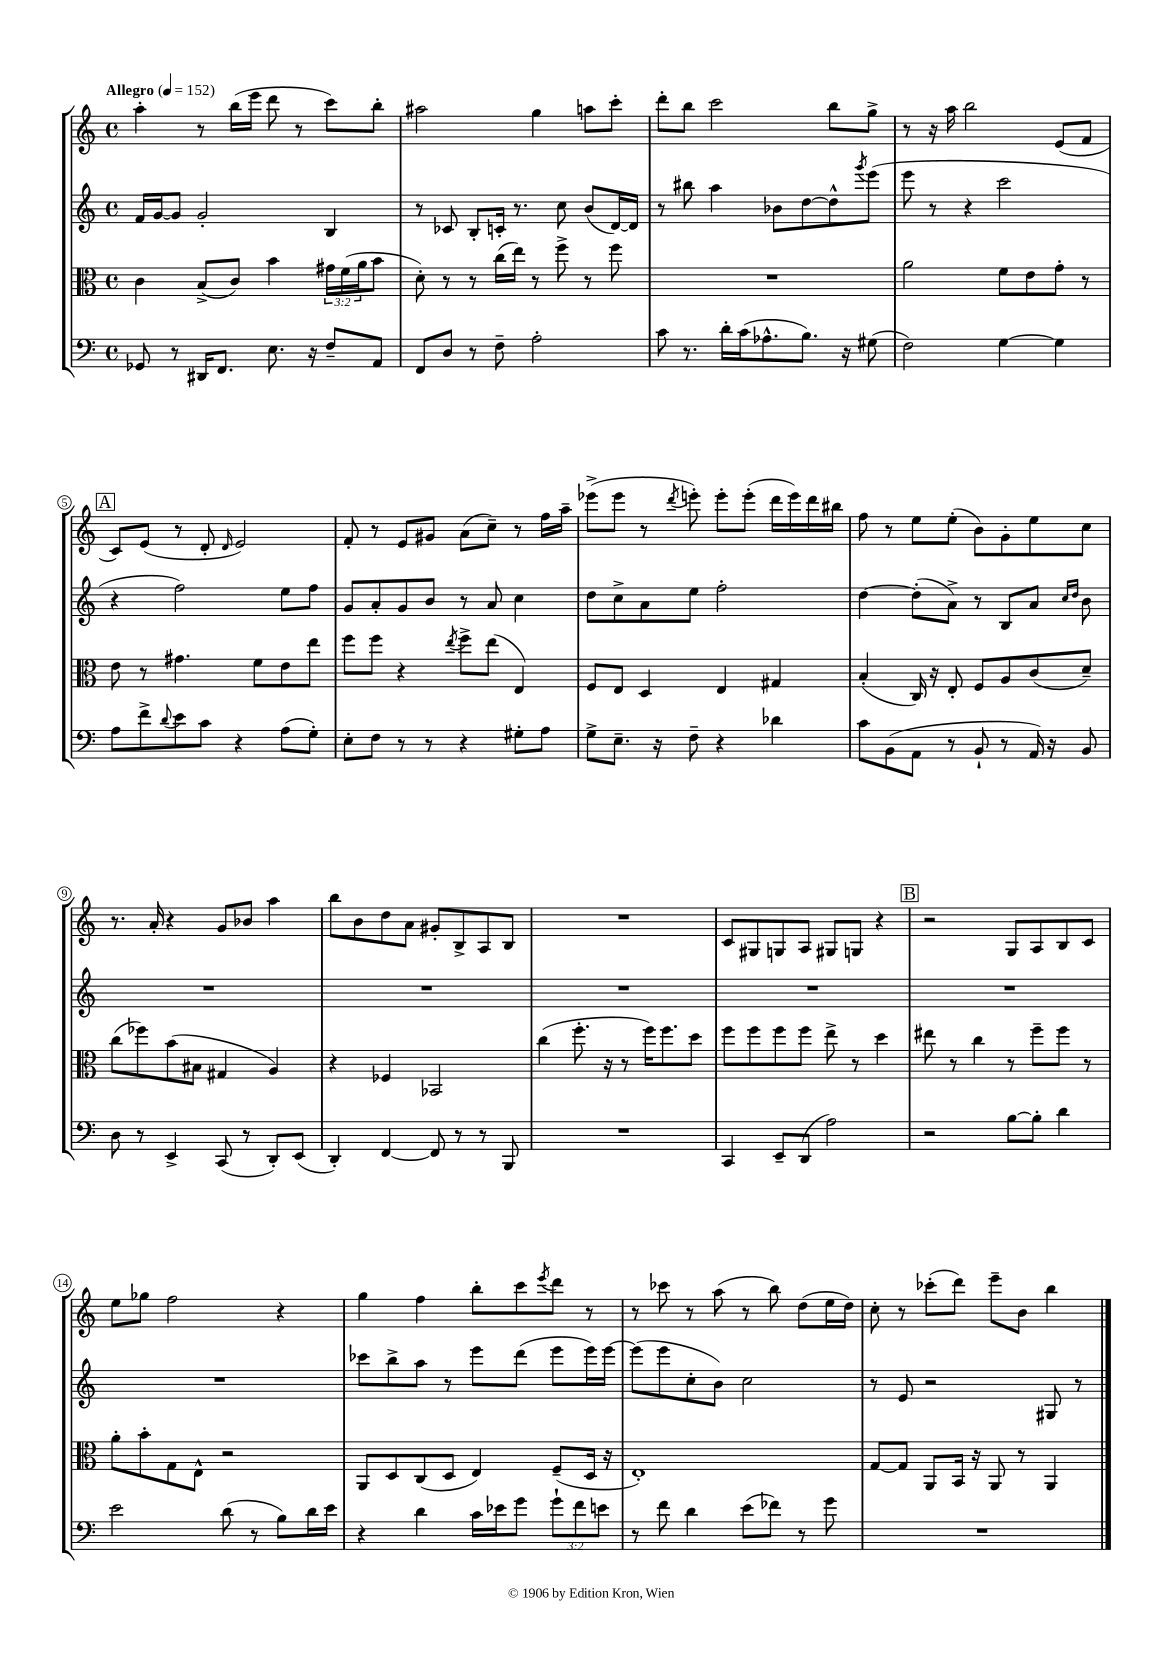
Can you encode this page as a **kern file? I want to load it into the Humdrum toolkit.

**kern	**kern	**kern	**kern
*part4	*part3	*part2	*part1
*staff4	*staff3	*staff2	*staff1
*clefF4	*clefC3	*clefG2	*clefG2
*k[]	*k[]	*k[]	*k[]
*M4/4	*M4/4	*M4/4	*M4/4
*met(c)	*met(c)	*met(c)	*met(c)
*MM152	*MM152	*MM152	*MM152
=1	=1	=1	=1
!	!	!	!LO:TX:a:B:t=Allegro
8GG-X/	4c\	16f/LL	4aa'\
.	.	[16g/J	.
8r	.	8g/J]	.
16DD#X/KL	(8B^/L	2g'/	8r
8.FF/J	.	.	.
.	8c/J)	.	(16bb\LL
.	.	.	16eee\JJ
8.E\	4b\	.	8ddd\
.	.	.	8r
16r	.	.	.
8F~/L	24g#X\LL	4B/	8ccc\L)
.	(24f\	.	.
.	24a\J	.	.
8AA/J	8b\J	.	8bb'\J
=2	=2	=2	=2
8FF/L	8d'\)	8r	2aa#X\
8D/J	8r	8c-X/	.
8r	8r	8B'/L	.
8F~\	(16cc\LL	16cn'/Jk	.
.	16ee\JJ)	8.r	.
2A'\	8r	.	4gg\
.	8ff^\	8cc\	.
.	8r	(8b/L	8aan\L
.	8ff\	[16d/L)	8ccc'\J
.	.	16d/JJ]	.
=3	=3	=3	=3
8c\	1r	8r	8ddd'\L
8.r	.	8bb#X\	8bb\J
.	.	4aa\	2ccc\
16d'\LL	.	.	.
(16c\J	.	.	.
8.A-X^^\	.	.	.
.	.	8b-X\L	.
8.B\J)	.	[8dd\	.
.	.	8dd^^\]	8bb\L
16r	.	.	.
.	.	8qggg/	.
(8G#X\	.	(8eee\J	8gg^\J
=4	=4	=4	=4
2F\)	2a\	8eee\	8r
.	.	8r	16r
.	.	.	16aa\
.	.	4r	2bb\
[4G\	8f\L	2ccc\	.
.	8e\	.	.
4G\]	8g'\J	.	(8e/L
.	8r	.	8f/J
!!LO:LB:g=z
!!LO:REH:place=s1:t=A
=5	=5	=5	=5
8A\L	8e\	4r	8c/L)
8f^\	8r	.	(8e/J
8qqd/	.	.	.
8e\	4.g#X\	2ff\)	8r
8c\J	.	.	8d'/
.	.	.	16qqd/
4r	.	.	2e/)
.	8f\L	.	.
(8A\L	8e\	8ee\L	.
8G'\J)	8ee\J	8ff\J	.
=6	=6	=6	=6
8E'\L	8ff\L	8g/L	8f'/
8F\J	8ff\J	8a'/	8r
8r	4r	8g/	8e/L
8r	.	8b/J	8g#X/J
.	8qee/	.	.
4r	8ff^\L	8r	(8a\L
.	(8ee\J	8a/	8cc~\J)
8G#X'\L	4E/)	4cc\	8r
8A\J	.	.	16ff\LL
.	.	.	16aa~\JJ
=7	=7	=7	=7
8G^\L	8F/L	8dd\L	(8eee-X^\L
8.E~\J	8E/J	8cc^\	8eee-\J
.	4D/	8a\	8r
16r	.	.	.
.	.	.	8qddd/
8F~\	.	8ee\J	8eeen'\)
4r	4E/	2ff'\	8eee'\L
.	.	.	(8eee'\J
4d-X\	4G#X/	.	16ddd\LL
.	.	.	16eee\)
.	.	.	16ddd\
.	.	.	16bb#X\JJ
=8	=8	=8	=8
8c\L	(4B'/	[4dd\	8ff\
(8BB\	.	.	8r
8AA\J	16C/)	(8dd'\L]	8ee\L
.	16r	.	.
8r	8E'/	8a^\J)	(8ee'\J
8BB`/	8F/L	8r	8b\L)
8r	8A/	8B/L	8g'\
16AA/)	(8c/	8a/J	8ee\
16r	.	.	.
.	.	16qqcc/LL	.
.	.	16qqdd/JJ	.
8BB/	8d~/J)	8b\	8cc\J
!!LO:LB:g=z
=9	=9	=9	=9
8D\	(8cc\L	1r	8.r
8r	8ff-X\)	.	.
.	.	.	16a'/
4EE^/	(8b\	.	4r
.	8B#X\J	.	.
(8CC/	4G#X/	.	8g/L
8r	.	.	8b-X/J
8DD'/L)	4A/)	.	4aa\
(8EE/J	.	.	.
=10	=10	=10	=10
4DD'/)	4r	1r	8bb\L
.	.	.	8b\
[4FF/	4F-X/	.	8dd\
.	.	.	8a\J
8FF/]	2BB-X/	.	8g#X'/L
8r	.	.	8B^/
8r	.	.	8A/
8BBB/	.	.	8B/J
=11	=11	=11	=11
1r	(4cc\	1r	1r
.	8.ff'\	.	.
.	16r	.	.
.	8r	.	.
.	16ff\KL)	.	.
.	8.ff\	.	.
.	8dd\J	.	.
=12	=12	=12	=12
4CC/	8ff\L	1r	8c/L
.	8ff\	.	8G#X/
8EE~/L	8ff\	.	8Gn/
(8DD/J	8ff\J	.	8A/J
2A\)	8ee^\	.	8G#X/L
.	8r	.	8Gn/J
.	4dd\	.	4r
!!LO:REH:place=s1:t=B
=13	=13	=13	=13
2r	8ee#X\	1r	2r
.	8r	.	.
.	4cc\	.	.
[8B\L	8r	.	8G/L
8B'\J]	8ff~\L	.	8A/
4d\	8ff\J	.	8B/
.	8r	.	8c/J
!!LO:LB:g=z
=14	=14	=14	=14
2e\	8a'\L	1r	8ee\L
.	8b'\	.	8gg-X\J
.	8G\	.	2ff\
.	8E^^\J	.	.
(8d\	2r	.	.
8r	.	.	.
8B\L)	.	.	4r
16d\L	.	.	.
16e\JJ	.	.	.
=15	=15	=15	=15
4r	8AA/L	8ccc-X\L	4gg\
.	8D/	8bb^\	.
4d\	(8C/	8aa\J	4ff\
.	8D/J	8r	.
16c\LL	4E/)	8eee\L	8bb'\L
16e-X\J	.	.	.
8g\J	.	(8ddd\J	8ccc\
.	.	.	8qeee/
12g`\L	(8F~/L	8eee\L	8ddd\J
12f\	.	.	.
.	16D/Jk	16eee\L)	8r
12en\J	.	.	.
.	16r	[16eee\JJ	.
=16	=16	=16	=16
8r	1E')	(8eee\L]	8r
8f\	.	8eee\	8ccc-X\
4d\	.	8cc'\	8r
.	.	8b\J)	(8aa\
(8e\L	.	2cc\	8r
8f-X\J)	.	.	8bb\)
8r	.	.	(8dd\L
8g\	.	.	16ee\L
.	.	.	16dd\JJ)
=17	=17	=17	=17
1r	[8G/L	8r	8cc'\
.	8G/J]	8e/	8r
.	8AA/L	2r	(8ccc-X'\L
.	16BB/Jk	.	8ddd\J)
.	16r	.	.
.	8AA/	.	8eee~\L
.	8r	.	8b\J
.	4AA/	8G#X/	4bb\
.	.	8r	.
==	==	==	==
*-	*-	*-	*-
